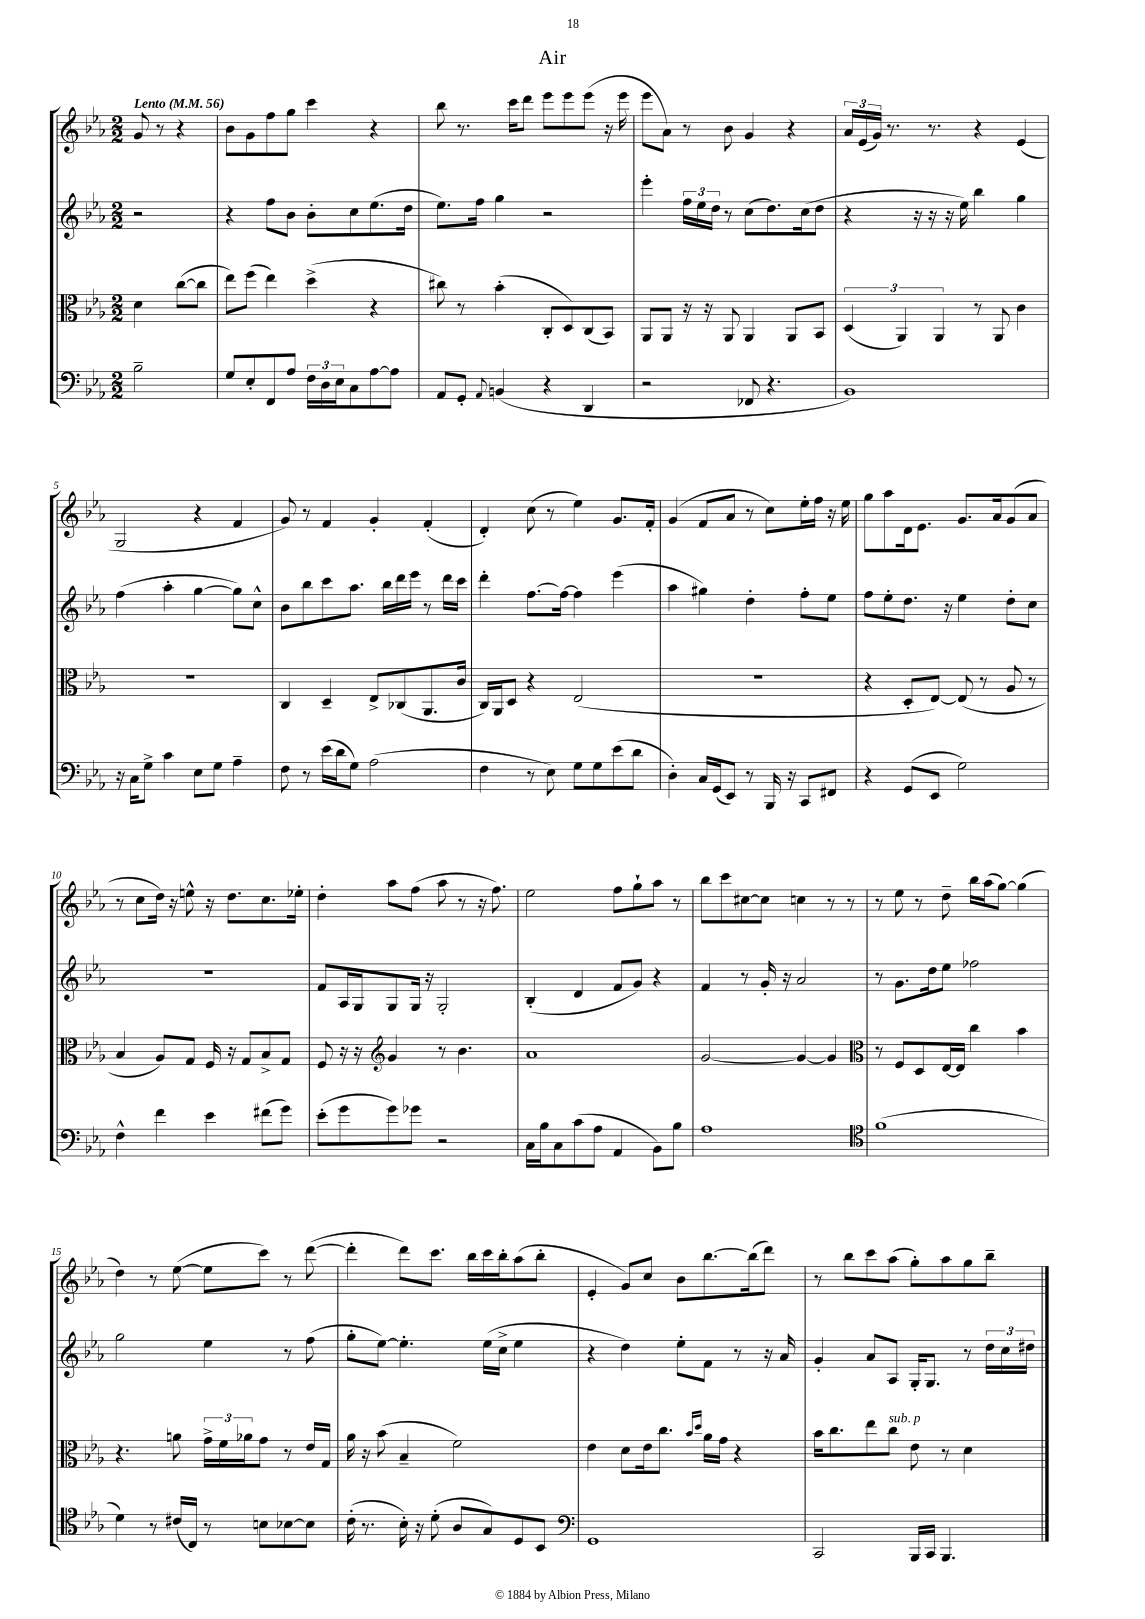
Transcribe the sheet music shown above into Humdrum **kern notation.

**kern	**kern	**kern	**kern
*part4	*part3	*part2	*part1
*staff4	*staff3	*staff2	*staff1
*clefF4	*clefC3	*clefG2	*clefG2
*k[b-e-a-]	*k[b-e-a-]	*k[b-e-a-]	*k[b-e-a-]
*M2/2	*M2/2	*M2/2	*M2/2
*MM56	*MM56	*MM56	*MM56
=	=	=	=
!	!	!	!LO:TX:a:B:t=Lento
2B-~\	4d\	2r	8g/
.	.	.	8r
.	([8cc\L	.	4r
.	8cc\J]	.	.
=1	=1	=1	=1
8G/L	8ee-\L)	4r	8b-\L
8E-'/	(8ff\J	.	8g\
8FF/	4ee-\)	8ff\L	8ff\
8A-/J	.	8b-\J	8gg\J
24F\LL	(4dd^\	8b-'\L	4ccc\
24D\	.	.	.
24E-\J	.	.	.
8C\	.	8cc\	.
[8A-\	4r	(8.ee-\	4r
8A-\J]	.	.	.
.	.	16dd\Jk	.
=2	=2	=2	=2
8AA-/L	8cc#X\)	8.ee-\L)	8bb-\
8GG'/J	8r	.	8.r
.	.	16ff\Jk	.
8qqAA-/	.	.	.
(4BBn/	(4b-'\	4gg\	.
.	.	.	16ccc\KL
.	.	.	8ddd\J
4r	8C'/L	2r	8eee-\L
.	8D/)	.	8eee-\
4DD/	(8C/	.	(8eee-\J
.	8BB-/J)	.	16r
.	.	.	16eee-\
=3	=3	=3	=3
2r	8AA-/L	4eee-'\	8eee-\L
.	8AA-/J	.	8a-\J)
.	16r	24ff\LL	8r
.	.	24ee-\	.
.	16r	.	.
.	.	24dd\JJ	.
.	8AA-/	8r	8b-\
8FF-X/	4AA-/	(8cc\L	4g/
4.r	.	8.dd\)	.
.	8AA-/L	.	4r
.	.	(16cc\k	.
.	8BB-/J	8dd\J	.
=4	=4	=4	=4
1BB-)	(6D/	4r	24a-/LL
.	.	.	(24e-/
.	.	.	24g/JJ)
.	.	.	8.r
.	6AA-/)	.	.
.	.	16r	.
.	.	16r	8.r
.	6AA-/	.	.
.	.	16r	.
.	.	16ee-\)	.
.	8r	4bb-\	4r
.	8AA-/	.	.
.	4c\	4gg\	(4e-/
!!LO:LB:g=z
=5	=5	=5	=5
16r	1r	(4ff\	2G/
16C\KL	.	.	.
8G^\J	.	.	.
4c\	.	4aa-'\	.
8E-\L	.	[4gg\	4r
8G\J	.	.	.
4A-~\	.	8gg\L])	4f/
.	.	8cc^^\J	.
=6	=6	=6	=6
8F\	4C/	8b-\L	8g/)
8r	.	8bb-\	8r
(16e-\LL	4D~/	8ccc\	4f/
16d\J	.	.	.
8G\J)	.	8.aa-\J	.
(2A-\	8E-^/L	.	4g'/
.	.	16bb-\LL	.
.	(8C-X/	16ddd\	.
.	.	16eee-\JJ	.
.	8.AA-/	8r	(4f'/
.	.	16ddd\LL	.
.	16c/Jk	16ccc\JJ	.
=7	=7	=7	=7
4F\	16C/LL)	4ddd'\	4d'/)
.	16AA-/J	.	.
.	8D/J	.	.
8r	4r	[8.ff\L	(8cc\
8E-\)	.	.	8r
.	.	16ff\Jk_	.
8G\L	(2E-/	4ff\]	4ee-\)
8G\	.	.	.
(8e-\	.	(4eee-\	8.g/L
8d\J	.	.	.
.	.	.	16f'/Jk
=8	=8	=8	=8
4D'\)	1r	4aa-\	(4g/
16C/LL	.	4gg#X\)	8f/L
(16GG/J	.	.	.
8EE-/J)	.	.	8a-/J
8r	.	4dd'\	8r
16BBB-/	.	.	8cc\L)
16r	.	.	.
8CC/L	.	8ff'\L	16ee-'\L
.	.	.	16ff\JJ
8FF#X/J	.	8ee-\J	16r
.	.	.	16ee-\
=9	=9	=9	=9
4r	4r	8ff\L	8gg\L
.	.	8ee-'\	8aa-\
(8GG/L	8D'/L	8.dd\J	16d\k
.	.	.	8.e-\J
8EE-/J	[8E-/J)	.	.
.	.	16r	.
2G\)	(8E-/]	4ee-\	8.g/L
.	8r	.	.
.	.	.	16a-/k
.	8A-/	8dd'\L	(8g/
.	8r	8cc\J	8a-/J
!!LO:LB:g=z
=10	=10	=10	=10
4F^^\	4B-/	1r	8r
.	.	.	8cc\L
4f\	8A-/L)	.	16dd\Jk)
.	.	.	16r
.	8G/J	.	8een^^\
4e-\	16F/	.	16r
.	16r	.	8.dd\L
.	8G/L	.	.
(8f#X\L	8B-^/	.	8.cc\
8g\J)	8G/J	.	.
.	.	.	16ee-X'\Jk
=11	=11	=11	=11
(8e-'\L	8F/	8f/L	4dd'\
8g\	16r	16A-/L	.
.	16r	16G/J	.
*	*clefG2	*	*
8g\)	4g/	8G/	8aa-\L
8g-X\J	.	16G/Jk	(8ff\J
.	.	16r	.
2r	8r	2G'/	8aa-\
.	4.b-\	.	8r
.	.	.	16r
.	.	.	8.ff\)
=12	=12	=12	=12
16C\LL	1a-	(4B-'/	2ee-\
16B-\J	.	.	.
8C\	.	.	.
(8c\	.	4d/	.
8A-\J	.	.	.
4AA-/	.	8f/L	8ff\L
.	.	8g/J)	8gg`\
8BB-\L)	.	4r	8aa-\J
8B-\J	.	.	8r
=13	=13	=13	=13
1A-	[2g/	4f/	8bb-\L
.	.	.	8ccc\
.	.	8r	[8cc#X\
.	.	16g'/	8cc#\J]
.	.	16r	.
.	4g/_	2a-/	4ccn\
.	4g/]	.	8r
.	.	.	8r
=14	=14	=14	=14
*clefC4	*clefC3	*	*
(1f	8r	8r	8r
.	8F/L	8.g\L	8ee-\
.	8D/	.	8r
.	.	16dd\k	.
.	[16E-/L	8ee-\J	8dd~\
.	16E-/JJ]	.	.
.	4cc\	2ff-X\	16bb-\LL
.	.	.	(16aa-\J
.	.	.	[8gg\J)
.	4b-\	.	(4gg\]
!!LO:LB:g=z
=15	=15	=15	=15
4d\)	4.r	2gg\	4dd\)
8r	.	.	8r
(16c#X/LL	8an\	.	([8ee-\
16C/JJ)	.	.	.
8r	24g^\LL	4ee-\	8ee-\L]
.	24f\	.	.
.	24a-X\J	.	.
8Bn\L	8g\J	.	8ccc\J)
[8B-X\	8r	8r	8r
8B-\J]	16e-/LL	(8ff\	([8ddd\
.	16G/JJ	.	.
=16	=16	=16	=16
(16c'\	16a-\	8gg'\L	4ddd'\]
8.r	16r	.	.
.	(8b-\	[8ee-\J)	.
16B-'\)	4B-~/	4.ee-'\]	8ddd\L)
16r	.	.	.
(8d'\	.	.	8.ccc\J
8A-/L	2f\)	.	.
.	.	.	16bb-\LL
8G/)	.	(16ee-\LL	16ccc\
.	.	16cc^\JJ	16bb-'\J
8D/	.	4ee-\	(8aa-\
8BB-/J	.	.	8bb-'\J
=17	=17	=17	=17
*clefF4	*	*	*
1GG	4e-\	4r	4e-'/
.	8d\L	4dd\)	8g/L)
.	16e-\k	.	8cc/J
.	8.cc\J	.	.
.	.	8ee-'\L	8b-\L
.	16qqb-/LL	.	.
.	16qqdd/JJ	.	.
.	16a-\LL	8f\J	[8.bb-\
.	16g\JJ	.	.
.	4r	8r	.
.	.	.	(16bb-\k]
.	.	16r	8ddd\J)
.	.	16a-/	.
=18	=18	=18	=18
2CC/	16b-\KL	4g'/	8r
.	8.cc\	.	.
.	.	.	8bb-\L
.	8ee-\	8a-/L	8ccc\
!	!LO:TX:a:i:t=sub. p	!	!
.	8cc\J	8A-/J	(8aa-\J
16BBB-/LL	8e-\	16G'/KL	8gg'\L)
16CC/JJ	.	8.G/J	.
4.BBB-/	8r	.	8aa-\
.	4d\	8r	8gg\
.	.	24dd\LL	8bb-~\J
.	.	24cc\	.
.	.	24dd#X\JJ	.
==	==	==	==
*-	*-	*-	*-
